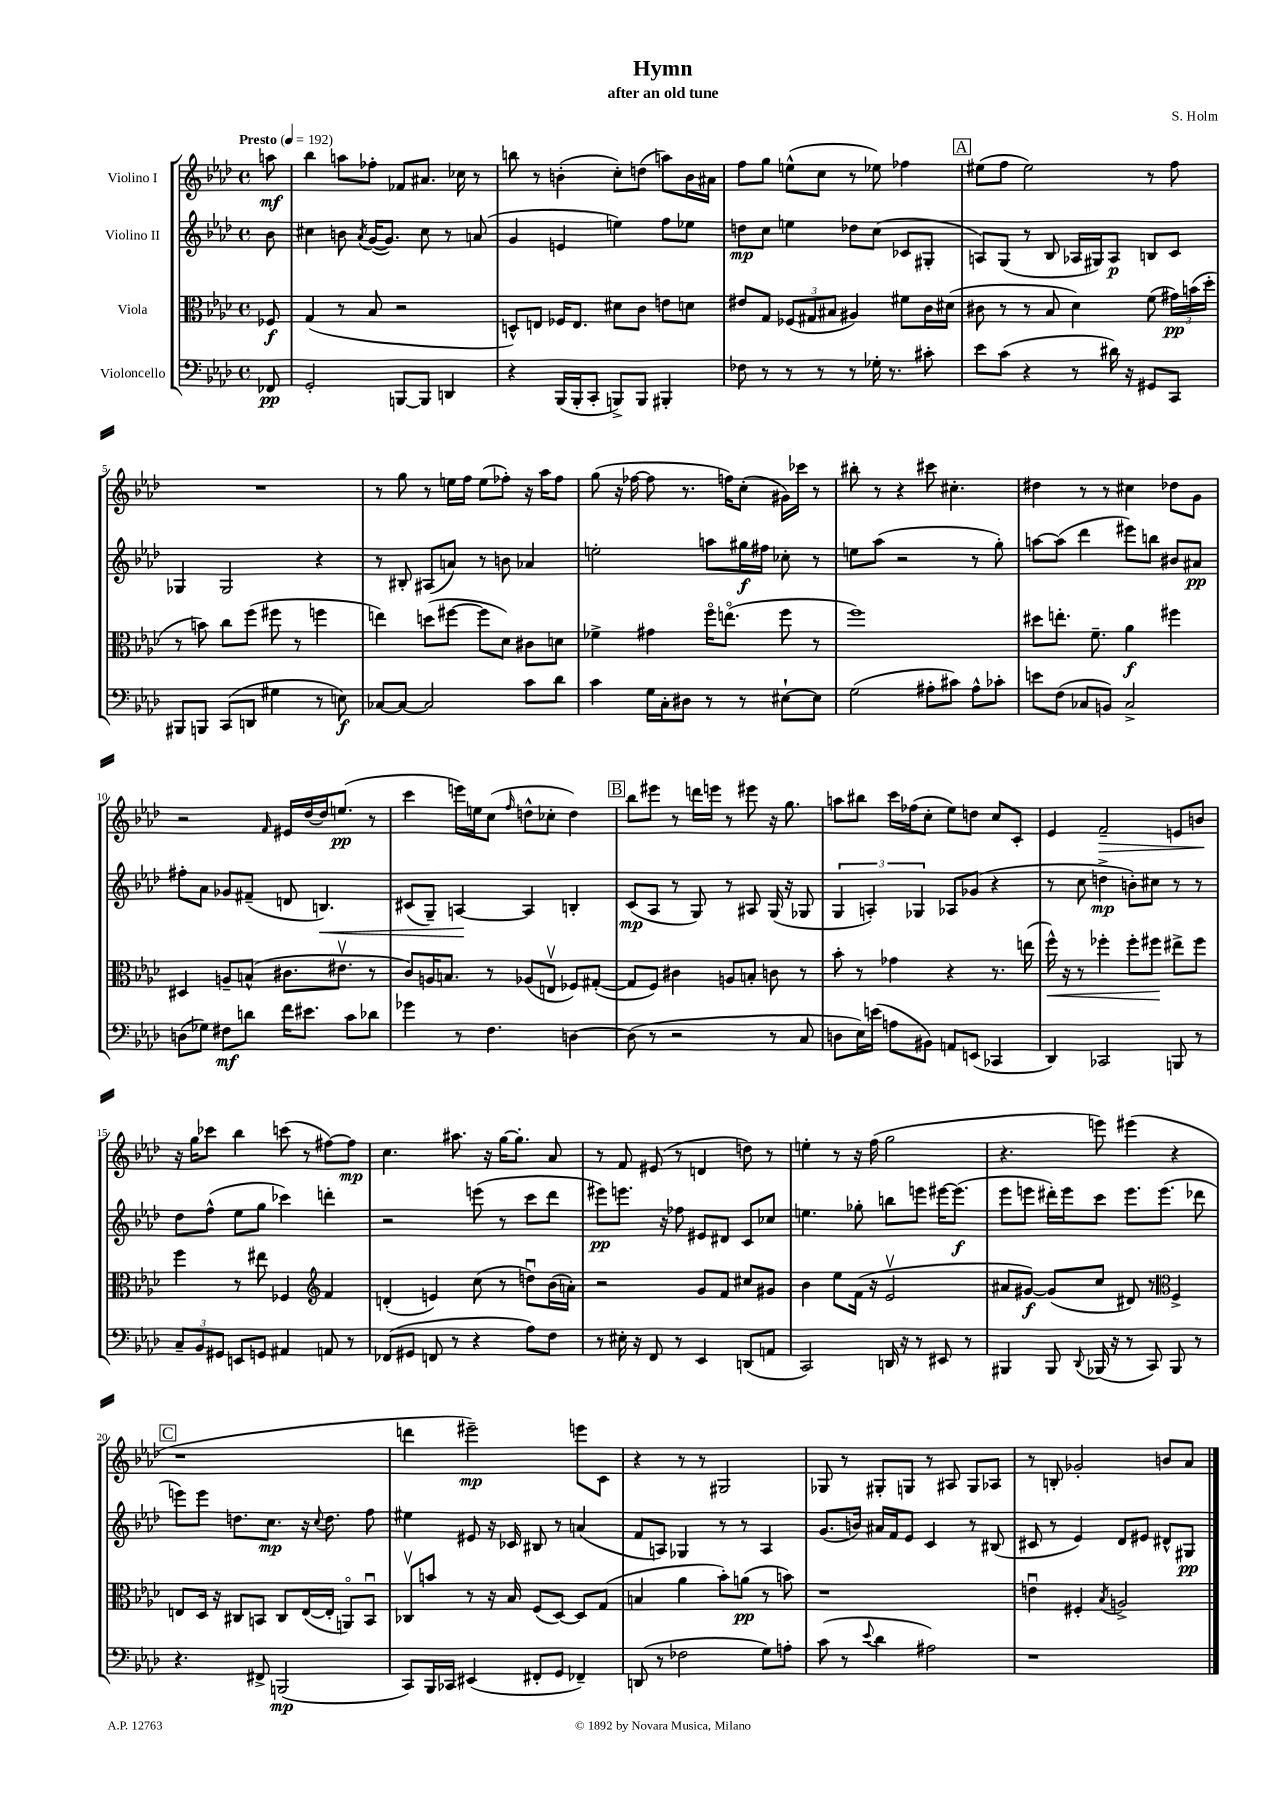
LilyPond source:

\header { title = "Hymn" composer = "S. Holm" subtitle = "after an old tune" }
<<
\new StaffGroup <<
\new Staff = "s0" \with { instrumentName = "Violino I" } {
    \clef treble \key aes \major \defaultTimeSignature \time 4/4 \partial 8 \tempo "Presto" 4 = 192
    \autoBeamOff a''8\mf |
    bes''4 a''8[ fes''8]-. fes'8[ ais'8.] ces''16 r8 |
    b''8 r8 b'4-.( c''8[-.) d''8]( a''8[) b'16 ais'16] |
    f''8[ g''8] e''8[-^( c''8] r8 ees''8) fes''4 |
    \mark \markup { \box "A" } eis''8[( f''8] eis''2) r8 f''8 |
    R1 |
    r8 g''8 r8 e''16[ f''16] e''8[( fes''8]-.) r16 aes''16[ fes''8] |
    g''8( r16 fes''16~ fes''8 r8. f''16[) c''8]-.( gis'16[) ces'''16] r8 |
    bis''8-. r8 r4 cis'''8 cis''4.-. |
    dis''4 r8 r8 cis''4 des''8[ g'8] |
    r2 \grace { f'16 } eis'16[ des''16~ des''16 e''8.]\pp( r8 |
    c'''4 e'''16[) e''16 c''8]( \grace { f''16 } d''8[-^ ces''8]-. d''4) |
    \mark \markup { \box "B" } bes''8[ eis'''8] r8 d'''16[ e'''16] r8 eis'''8 r16 g''8. |
    a''8[ bis''8] c'''16[ fes''16( c''8]-. ees''8[) d''8] c''8[ c'8]-. |
    ees'4 f'2--\> e'8[ b'8]\! |
    r16 g''16[ ces'''8] bes''4 c'''8( r8 fis''8[~) fis''8]\mp |
    c''4. ais''8. r16 g''16[~ g''8.]-. aes'8 |
    r8 f'8 eis'8( r8 d'4 d''8) r8 |
    e''4-. r8 r16 f''16( g''2 |
    r4. e'''8) eis'''4( r4 |
    \mark \markup { \box "C" } r1 |
    d'''4 eis'''2--\mp) e'''8[ c'8] |
    r4 r8 r8 gis2 |
    ges8 r8 gis8[-. g8] r8 ais8 g8[ aes8] |
    r8 b8-. ges'2-. b'8[ aes'8] \bar "|." |
}
\new Staff = "s1" \with { instrumentName = "Violino II" } {
    \clef treble \key aes \major \defaultTimeSignature \time 4/4 \partial 8
    \autoBeamOff bes'8 |
    cis''4 b'8 \acciaccatura { aes'8 } g'16[~( g'8.]) cis''8 r8 a'8( |
    g'4 e'4 e''4) f''8[ ees''8] |
    d''8[\mp c''8] e''4 des''8[ c''8]( ces'8[ gis8]-. |
    \mark \markup { \box "A" } a8[) g8]( r8 bes8 aes16[ gis16) aes8]\p b8[ c'8] |
    ges4 ges2 r4 |
    r8 bis8-. ais8[( a'8]) r8 b'8 aes'4 |
    e''2-. a''8[ gis''16\f fis''16] ces''8-. r8 |
    e''8[ aes''8]( r2 r8 g''8-.) |
    a''8[~ a''8]( des'''4 eis'''8[) b''8] bis'8[ ais'8]\pp |
    fis''8[-. aes'8] ges'8[ fis'8]--( d'8 b4.\<) |
    cis'8[( g8]--) a4~\! a4 b4-. |
    \mark \markup { \box "B" } c'8[\mp( aes8] r8 g8) r8 ais8 g16( r16 ges8 |
    \tuplet 3/2 { g4 a4-.) ges4 } aes8[ ges'8]( r4 |
    r8 c''8 d''4->\mp b'8[-.) cis''8] r8 r8 |
    des''8[ f''8]-^( ees''8[ g''8] ces'''4) d'''4-. |
    r2 e'''8( r8 c'''8[ des'''8] |
    eis'''8[\pp) e'''8.] r16 fes''8 eis'8[ dis'8] c'8[ ces''8] |
    e''4. ges''8-. b''8[ e'''8] eis'''16[~ eis'''8.]\f( |
    ees'''8[ e'''8] dis'''16[-.) e'''16 c'''8] e'''8.[ e'''8.]( des'''8 |
    \mark \markup { \box "C" } e'''8[) e'''8] d''8.[ c''8.]\mp r16 \appoggiatura { c''8 } d''8. f''8 |
    eis''4 eis'8 r16 ces'16 bis8 r8 a'4( |
    f'8[ a8]) ges4 r8 r8 a4 |
    g'8.[( b'16]) ais'16[ f'16 ees'8] c'4 r8 bis8( |
    cis'8 r8 ees'4) des'8[ eis'8] dis'8[-^ gis8]\pp \bar "|." |
}
\new Staff = "s2" \with { instrumentName = "Viola" } {
    \clef alto \key aes \major \defaultTimeSignature \time 4/4 \partial 8
    \autoBeamOff fes8\f |
    g4( r8 bes8 r2 |
    d8[-^) e8] fes16[ e8.] dis'8[ c'8] e'8[ d'8] |
    eis'8[ g8] \tuplet 3/2 { fes8[( gis8 bis8] } ais4) fis'8[ c'16 dis'16]( |
    \mark \markup { \box "A" } cis'8 r8 r8 bes8 des'4) f'8( \tuplet 3/2 { gis'16[\pp) b'16( des''16]-. } |
    r8 b'8) c''8[ f''8]( fis''8 r8 f''4 |
    e''4) d''8[( fis''8]~ fis''8[ des'8]) cis'8[ d'8] |
    fes'4-> gis'4 f''16[\flageolet e''8.]\flageolet( f''8 r8 |
    f''1) |
    dis''8[ e''8.]-. f'8.-- aes'4\f fis''4 |
    dis4 a8[-- b8]-^( cis'8.[ eis'8.]\upbow r8 |
    c'8[) a16 b8.] r8 aes8[( e8]\upbow fes8[) gis8]~-.( |
    \mark \markup { \box "B" } gis8[ f8]) cis'4 a8[ b8]-. c'8 r8 |
    bes'8-. r8 ges'4 r4 r8. e''16( |
    f''16-^\<) r16 r8 fes''4-. fes''8[-. fis''8]\! eis''8[-> fis''8] |
    f''4 r8 eis''8 fes4 \clef treble f'4 |
    d'4-.( e'4) c''8( r8 d''8[\downbow) bes'16( a'16]-.) |
    r2 g'8[ f'8] cis''8[ gis'8] |
    bes'4 ees''8[ f'16]( r16 ees'2\upbow |
    ais'8[ gis'8]~\f) gis'8[( c''8] dis'8) r8 \clef alto f4-> |
    \mark \markup { \box "C" } e8[ des16] r16 cis8[ b,8] cis8[ e16~( e16]-. a,8[\flageolet) b,8]\downbow |
    ces8[\upbow b'8] r8 r16 bes16 f8[( des8]~) des8[ g8]( |
    b4 aes'4 bes'8[-.) a'8]\pp( r8 b'8) |
    r1 |
    e'4\downbow fis4-. \acciaccatura { bes8 } a2-> \bar "|." |
}
\new Staff = "s3" \with { instrumentName = "Violoncello" } {
    \clef bass \key aes \major \defaultTimeSignature \time 4/4 \partial 8
    \autoBeamOff fes,8\pp |
    g,2-. b,,8[~ b,,8] d,4 |
    r4 bes,,16[( bes,,16-. c,8]-. b,,8[->) b,,8] bis,,4-. |
    fes8 r8 r8 r8 r8 ges16-. r8. cis'8-. |
    \mark \markup { \box "A" } ees'8[ c'8]( r4 r8 dis'16) r16 gis,8[ c,8] |
    bis,,8[ b,,8] c,8[( d,8] gis4 r8 e8\f) |
    ces8[~ ces8]~ ces2 c'8[ des'8] |
    c'4 g16[ c16-. dis8] r8 r8 eis8[~-! eis8] |
    g2( ais8[-. cis'8]) ais8[-^ ces'8]-. |
    e'8[ f8]( ces8[ b,8]) ces2-> |
    d8[( ges8]) fis8[\mf d'8] f'16[ eis'8.] c'8[ des'8] |
    ges'4 r8 f4. d4~ |
    \mark \markup { \box "B" } d8( r8 r2 r8 c8 |
    d8[ ees16) e'16]( a8[ bis,8]) a,8[ e,8]( ces,4 |
    des,4) ces,2 b,,8 r8 |
    \tuplet 3/2 { c8[-- bes,8 gis,8] } e,8[ g,8] ais,4 a,8 r8 |
    fes,8[( gis,8] f,8 r8 r4 aes8[) f8] |
    r8 eis16-. r16 f,8 r8 ees,4 d,8[( a,8] |
    c,2) d,16 r16 r8 eis,8 r8 |
    bis,,4 bis,,8 \appoggiatura { des,8 } bes,,16( r16 r8 c,8) bes,,8 r8 |
    \mark \markup { \box "C" } r4. fis,8-> b,,2\mp( |
    c,8[) bes,,16 ces,16] eis,4( fis,8[-. g,8] fes,4--) |
    d,8( r8 fes2 g8[) a8]-. |
    c'8( r8 \appoggiatura { ees'8 } des'4 ais2) |
    r1 \bar "|." |
}
>>
>>
